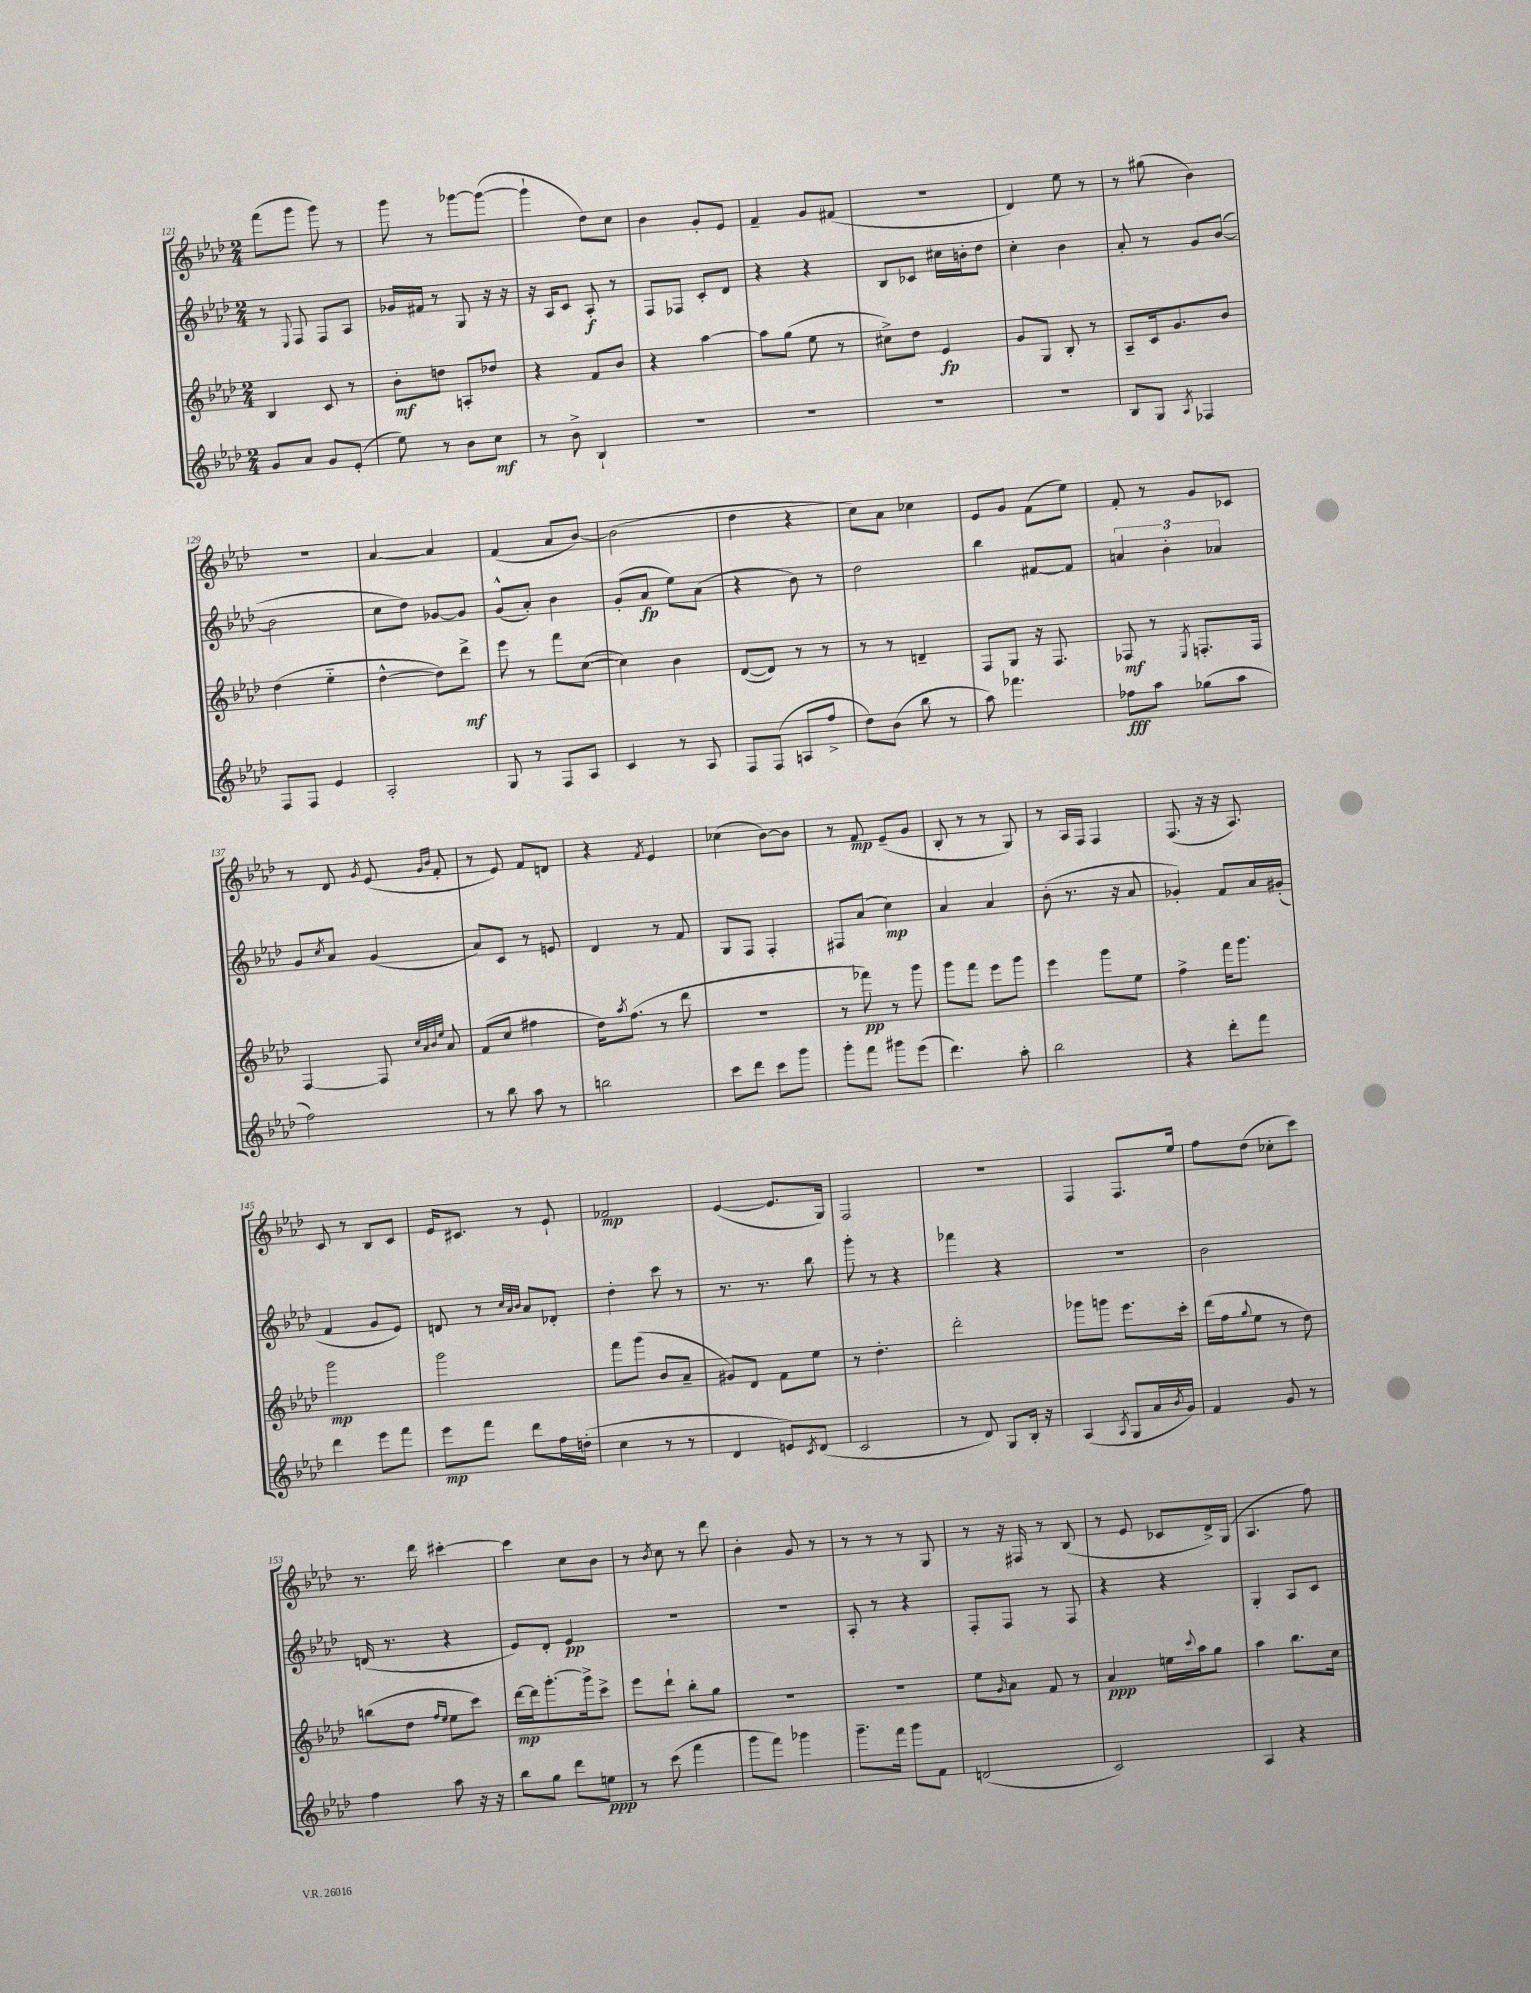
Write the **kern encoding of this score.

**kern	**kern	**kern	**kern
*staff4	*staff3	*staff2	*staff1
*clefG2	*clefG2	*clefG2	*clefG2
*k[b-e-a-d-]	*k[b-e-a-d-]	*k[b-e-a-d-]	*k[b-e-a-d-]
*M2/4	*M2/4	*M2/4	*M2/4
8g	4B-	8r	(8fff
.	.	8qqE-	.
8a-	.	8F	8ggg
8g	8c	8F	8ggg)
(8e-'	8r	8A-	8r
=	=	=	=
8ee-)	8b-'	16g-	8ggg
.	.	16f#	.
8r	8dd	8r	8r
8b-	8A'	8G	[8ggg-
8cc	8dd-	16r	(8ggg-_
.	.	16r	.
=	=	=	=
8r	4r	16r	4ggg-`]
.	.	16A-	.
8b-^	.	8c	.
4B-`	8f	8A-'	8dd-)
.	8b-	8r	8cc
=	=	=	=
2r	4r	8F	4b-
.	.	8F-	.
.	[4aa-	8c'	8g'
.	.	8d-	8e-
=	=	=	=
2r	8aa-]	4r	4f~
.	(8gg	.	.
.	8ee-	4r	8g
.	8r	.	(8f#
=	=	=	=
2r	8cc#^)	8B-	2r
.	8dd-	8c-	.
.	4e-	16cc#	.
.	.	16b'	.
.	.	8dd-	.
=	=	=	=
2r	8g	4cc'	4d-)
.	8G	.	.
.	8B-'	4b-	8ee-
.	8r	.	8r
=	=	=	=
8B-	8A-~	8a-'	8r
8G	16c	8r	(8gg#
.	8.g	.	.
8qA-	.	.	.
4F-	.	8g	4b-)
.	8b-	([8b-	.
=	=	=	=
8F	(4dd-	2b-]	2r
8F	.	.	.
4e-	4ee-'~	.	.
=	=	=	=
2A-'	[4dd-^^	8cc	[4a-
.	.	8dd-)	.
.	8dd-])	[8g-	4a-]
.	8ddd-^	8g-]	.
=	=	=	=
8G	8eee-	(8g^^	(4f
8r	8r	8a-')	.
8F	8fff	4b-	8a-
8A-	([8cc	.	[8b-)
=	=	=	=
4c	4cc])	(8g'	(2b-]
.	.	8a-	.
8r	4b-	8ee-)	.
8A-	.	(8a-	.
=	=	=	=
8F	([8d-	4r	4dd-
(8F	8d-])	.	.
8A	8r	8b-)	4r
8ff^	8r	8r	.
=	=	=	=
8dd-)	8r	2dd-	8cc)
(8b-	8r	.	8a-
8bb-	4d~	.	4cc-
8r	.	.	.
=	=	=	=
8aa-)	8F	4bb-	8e-
4.fff-	8G	.	8g
.	16r	[8f#	(8f
.	8.F	.	.
.	.	8f#]	8ee-)
=	=	=	=
8ff-	8F-	6a	8f'
8aa-	8r	.	8r
.	.	6b-'	.
.	8qE-	.	.
(8gg-	8.F'	.	8g
.	.	6a-	.
8aa-	.	.	8c-
.	16F	.	.
=	=	=	=
2ff)	[4F	8g	8r
.	.	8qcc	.
.	.	8a-	8d-
.	.	.	8qg
.	8F]	(4g	(8e-
.	32qqcc	.	.
.	32qqa-	.	.
.	32qqb-	.	16qqg
.	32qqee-	.	16qqb-
.	8a-	.	8f'
=	=	=	=
8r	(8f	8a-)	8r
8bb-	8cc	8c	8e-)
8aa-	4ff#	8r	8f
8r	.	8e	8d
=	=	=	=
2bb	16dd-)	4d-	4r
.	8qaa-	.	.
.	(8.ff	.	.
.	.	.	8qf
.	8r	8r	4e-
.	8ddd-	8f	.
=	=	=	=
8ccc	2r	8G	(4cc-
8ddd-	.	8F	.
8ccc	.	4F'	[8b-)
8ggg	.	.	8b-]
=	=	=	=
8ggg'	8r	8F#	8r
8fff	8fff-)	(8a-	8f
8ggg#	8r	4cc)	(8e-~
(8eee-	8ggg	.	8g
=	=	=	=
4.ddd-)	8ggg	4a-	8B-'
.	8fff	.	8r
.	8eee-	4a-	8r
8aa-'	8ggg	.	8G)
=	=	=	=
2bb-	4eee-	(8b-'	8r
.	.	8.r	16A-
.	.	.	16F
.	8ggg	.	4F
.	.	16r	.
.	8ee-	8a-	.
=	=	=	=
4r	4ff^	4g-')	(8.F
.	.	.	16r
8ddd-'	16fff	8f	16r
.	8.ggg	.	8.A-)
8fff	.	16a-	.
.	.	(16g#'	.
=	=	=	=
4ddd-	2ggg	4f	8c
.	.	.	8r
8eee-	.	8g	8B-
8fff	.	8e-)	8c
=	=	=	=
8eee-	2ggg	8d	16e-
.	.	.	8.c#
8fff	.	8r	.
.	.	32qqcc	.
.	.	32qqa-	.
.	.	32qqb-	.
8ddd-	.	8a-	8r
16ff	.	8d-'	8e-`
(16dd'	.	.	.
=	=	=	=
4cc	8fff	4dd-'	2f-
.	(8ggg	.	.
8r	8b-	8ccc	.
8r	8a-~	8r	.
=	=	=	=
4d-	8g#)	8.r	([4e-
.	8d-	.	.
.	.	8.r	.
8e)	8f	.	8.e-]
8qc	.	.	.
(8d-	8ee-	8bb-	.
.	.	.	16G)
=	=	=	=
2c	8r	8ggg'	2F
.	4.dd-'	8r	.
.	.	4r	.
=	=	=	=
8r	2ddd-'	4fff-	2r
8d-)	.	.	.
8G	.	4r	.
16B-'	.	.	.
16r	.	.	.
=	=	=	=
(4A-	8ggg-	2r	4F
.	8ggg	.	.
8qA-	.	.	.
8G	8.eee-	.	8.F
16a-	.	.	.
8qb-	.	.	.
16g)	16ccc'	.	16ee-
=	=	=	=
4f	(16ddd-	2b-	8ff
.	16ff	.	.
.	8qqgg	.	.
.	8ee-	.	(8dd-
8g	8r	.	8cc-'
8r	8dd-)	.	8ccc)
=	=	=	=
4ff	(8bb	(16d	8.r
.	.	8.r	.
.	8dd-	.	.
.	.	.	16ddd-
.	16qqff	.	.
.	16qqee-	.	.
8aa-	8ee-	4r	[4ccc#'
16r	8ccc)	.	.
16r	.	.	.
=	=	=	=
8bb-	[16ddd-	8e-)	4ccc#]
.	16ddd-]	.	.
8gg	[8.ggg'	8d-'	.
8ddd-	.	4e-	8cc
.	16ggg^]	.	.
8ee	8ccc^	.	8b-
=	=	=	=
8r	8eee-	2r	8r
.	.	.	8qb-
(8ccc	8ddd-`	.	8cc
4fff	8bb-'	.	8r
.	8gg	.	8ddd-
=	=	=	=
8ggg	2r	2r	4b-'
8fff)	.	.	.
4ggg-	.	.	8g
.	.	.	8r
=	=	=	=
8.ggg~	2r	8A-'	8r
.	.	8r	8r
16fff	.	.	.
8ggg	.	4r	8r
8f	.	.	8G
=	=	=	=
(2d	8ee-	8F'	8r
.	16qqg	.	.
.	8a-	8F	16r
.	.	.	16F#
.	8f	8r	8r
.	8r	8F	(8B-
=	=	=	=
2c)	4a-	4r	8r
.	.	.	8e-
.	16ee	4r	8c-
.	8qqccc	.	.
.	16aa-	.	.
.	8gg	.	16d-^)
.	.	.	(16G
=	=	=	=
4A-	4aa-	4G'	4.A-
4r	8.bb-	8A-	.
.	.	8c	8ff)
.	16cc	.	.
==	==	==	==
*-	*-	*-	*-
